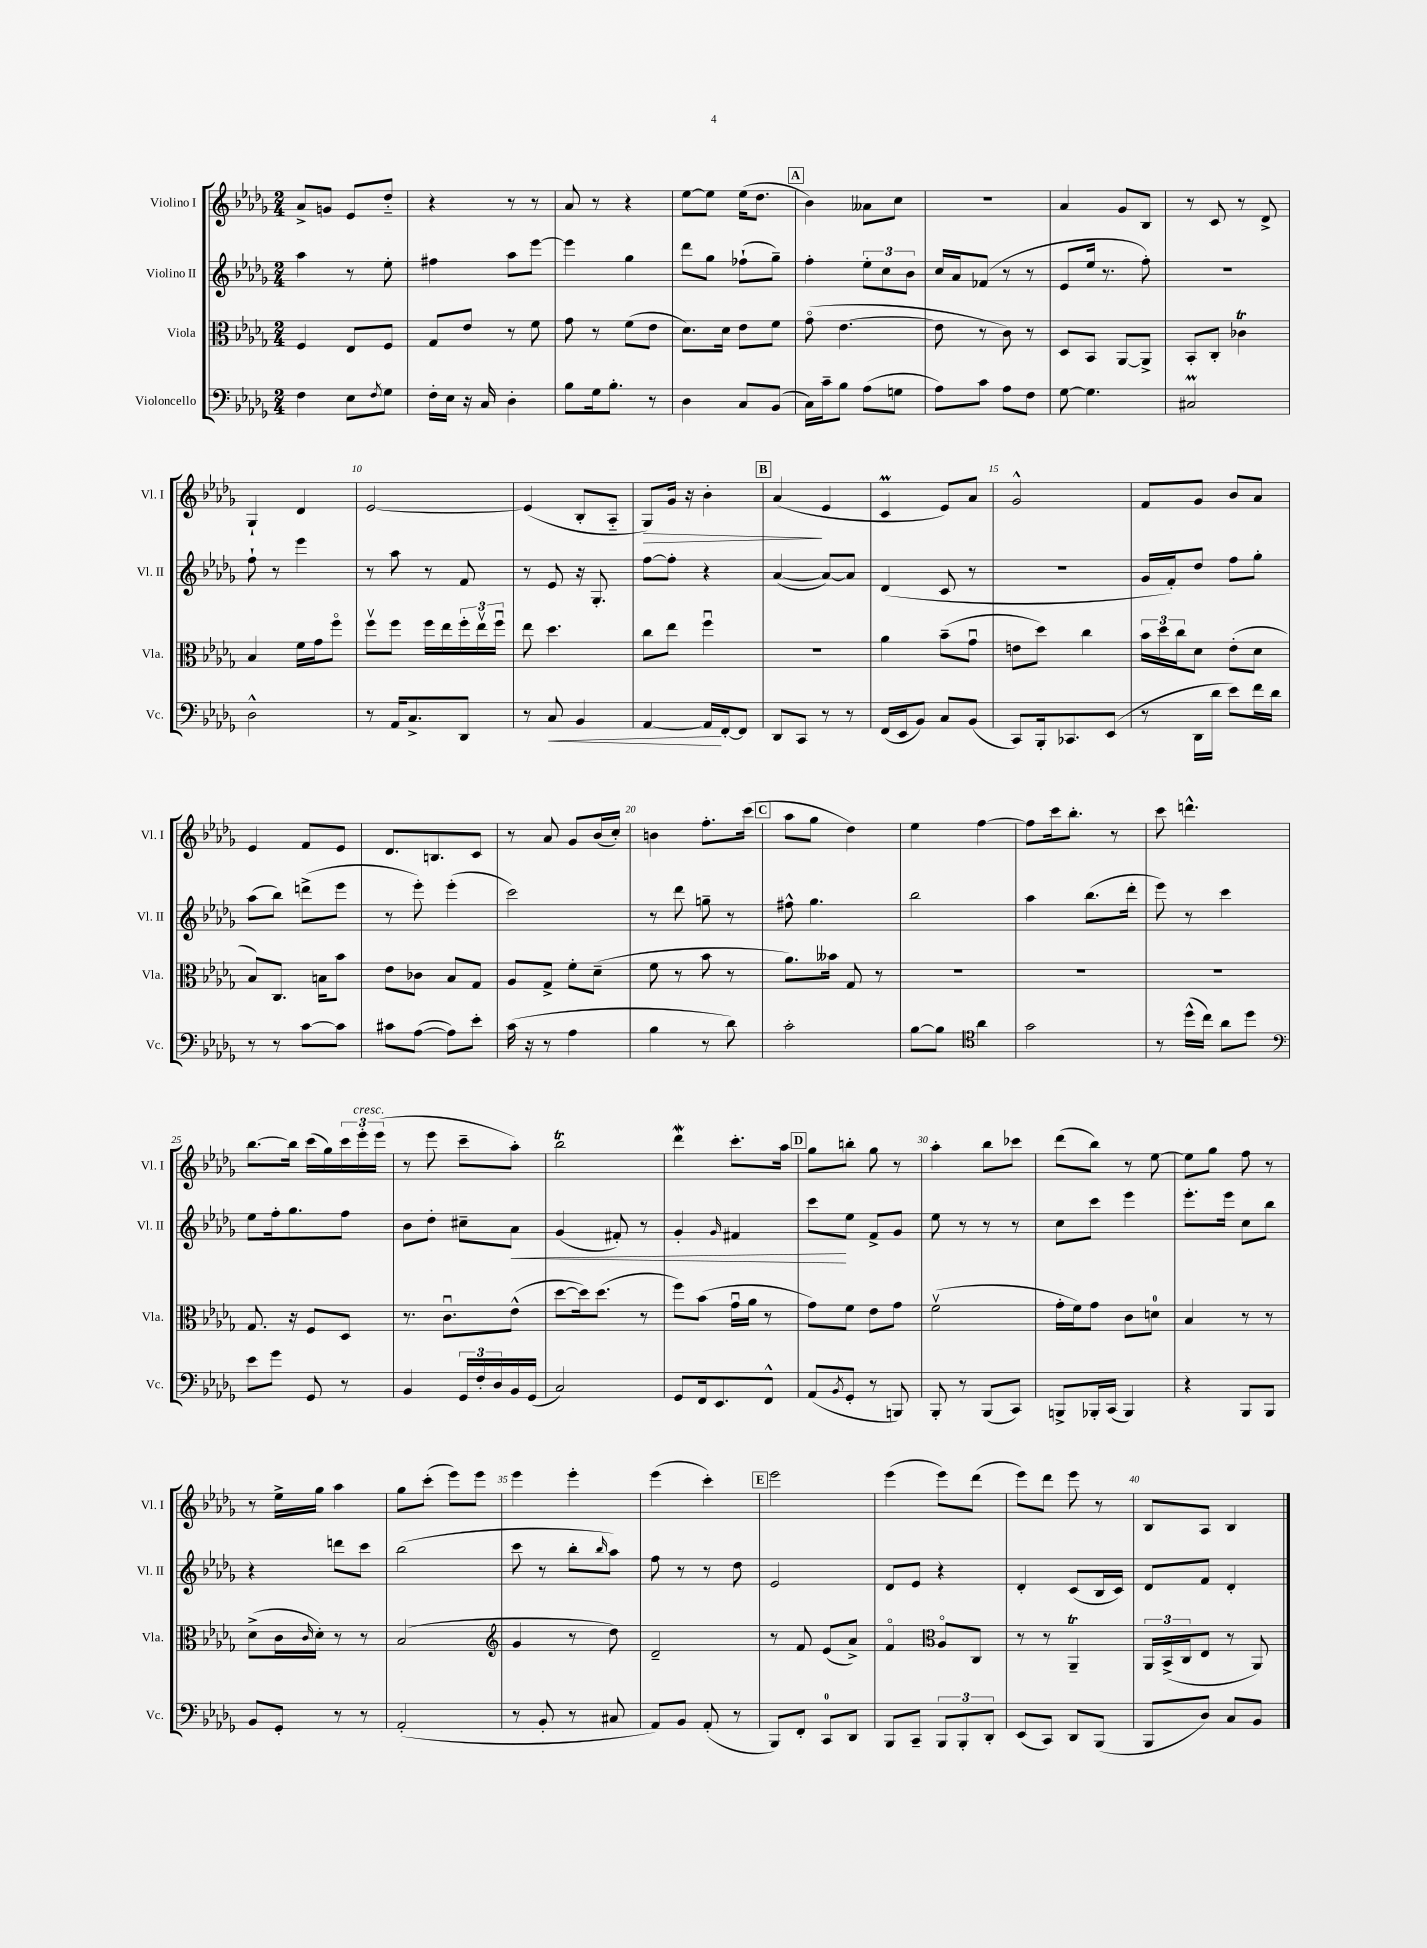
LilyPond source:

<<
\new StaffGroup <<
\new Staff = "s0" \with { instrumentName = "Violino I" shortInstrumentName = "Vl. I" } {
    \clef treble \key des \major \numericTimeSignature \time 2/4
    aes'8-> g'8 ees'8 des''8-_ |
    r4 r8 r8 |
    aes'8 r8 r4 |
    ees''8~ ees''8 ees''16( des''8. |
    \mark \markup { \box "A" } bes'4) aeses'8 c''8 |
    R2 |
    aes'4 ges'8 bes8 |
    r8 c'8 r8 des'8-> |
    ges4-! des'4 |
    ees'2~ |
    ees'4( bes8-. aes8-_ |
    ges8\>) ges'16 r16 bes'4-. |
    \mark \markup { \box "B" } aes'4\!( ees'4 |
    c'4\prall ees'8) aes'8 |
    ges'2-^ |
    f'8 ges'8 bes'8 aes'8 |
    ees'4 f'8 ees'8 |
    des'8. b8. c'8 |
    r8 aes'8 ges'8 bes'16( c''16-.) |
    b'4 f''8.-. c'''16( |
    \mark \markup { \box "C" } aes''8 ges''8 des''4) |
    ees''4 f''4~ |
    f''8 c'''16 bes''8.-. r8 |
    c'''8 d'''4.-^ |
    bes''8.~ bes''16 c'''16( ges''16) \tuplet 3/2 { c'''16 ees'''16-.^\markup { \italic "cresc." } ees'''16( } |
    r8 ees'''8 c'''8-- aes''8-.) |
    bes''2\trill |
    des'''4\mordent c'''8.-. aes''16 |
    \mark \markup { \box "D" } ges''8 b''8-. ges''8 r8 |
    aes''4-. bes''8 ces'''8 |
    des'''8( bes''8) r8 ees''8~ |
    ees''8 ges''8 f''8 r8 |
    r8 ees''16-> ges''16 aes''4 |
    ges''8 c'''8-.( ees'''8) ees'''8 |
    ees'''4 ees'''4-. |
    ees'''4( c'''4-.) |
    \mark \markup { \box "E" } ees'''2 |
    ees'''4( ees'''8) des'''8( |
    ees'''8) des'''8 ees'''8 r8 |
    bes8 aes8 bes4 \bar "|." |
}
\new Staff = "s1" \with { instrumentName = "Violino II" shortInstrumentName = "Vl. II" } {
    \clef treble \key des \major \numericTimeSignature \time 2/4
    aes''4 r8 ees''8-. |
    fis''4 aes''8 ees'''8~ |
    ees'''4 ges''4 |
    des'''8 ges''8 fes''8-!( ges''8--) |
    \mark \markup { \box "A" } f''4-. \tuplet 3/2 { ees''8-. c''8 bes'8 } |
    c''16 aes'16 fes'8( r8 r8 |
    ees'8 ees''16 r8. f''8-.) |
    R2 |
    f''8-! r8 ees'''4 |
    r8 aes''8 r8 f'8 |
    r8 ees'8 r16 ges8.-. |
    f''8~ f''8-. r4 |
    \mark \markup { \box "B" } aes'4~( aes'8~) aes'8 |
    des'4( c'8 r8 |
    r2 |
    ges'16 f'16-.) des''8 f''8 ges''8-. |
    aes''8( bes''8) d'''8->( ees'''8 |
    r8 ees'''8-.) ees'''4-.( |
    c'''2) |
    r8 des'''8 g''8-- r8 |
    \mark \markup { \box "C" } fis''8-^ ges''4. |
    bes''2 |
    aes''4 bes''8.( des'''16-. |
    ees'''8) r8 c'''4 |
    ees''8 f''16-. ges''8. f''8 |
    bes'8 des''8-. cis''8-- aes'8\< |
    ges'4( fis'8-.) r8 |
    ges'4-. \grace { ges'16 } fis'4 |
    \mark \markup { \box "D" } c'''8\! ees''8 f'8-> ges'8 |
    ees''8 r8 r8 r8 |
    c''8 c'''8 ees'''4 |
    ees'''8.-. ees'''16 c''8 bes''8 |
    r4 d'''8 c'''8 |
    bes''2( |
    c'''8 r8 bes''8-. \grace { bes''16 } aes''8) |
    f''8 r8 r8 des''8 |
    \mark \markup { \box "E" } ees'2 |
    des'8 ees'8 r4 |
    des'4-. c'8( bes16 c'16) |
    des'8 f'8 des'4-. \bar "|." |
}
\new Staff = "s2" \with { instrumentName = "Viola" shortInstrumentName = "Vla." } {
    \clef alto \key des \major \numericTimeSignature \time 2/4
    f4 ees8 f8 |
    ges8 ees'8 r8 f'8 |
    ges'8 r8 f'8( ees'8 |
    des'8.) des'16 ees'8 f'8 |
    \mark \markup { \box "A" } ges'8\flageolet( ees'4.~ |
    ees'8 r8 c'8) r8 |
    des8 bes,8 aes,8~ aes,8-> |
    bes,8-. c8-. ces'4\trill |
    bes4 f'16 ges'16 f''8\flageolet |
    f''8\upbow f''8 f''16 ees''16 \tuplet 3/2 { f''16-. ees''16\upbow f''16\downbow } |
    ees''8 des''4. |
    c''8 ees''8 f''4\downbow |
    \mark \markup { \box "B" } R2 |
    aes'4 bes'8--( ges'8\downbow |
    e'8 des''8) c''4 |
    \tuplet 3/2 { bes'16 des''16 c''16 } des'8 ees'8-.( des'8 |
    bes8) c8. b16 bes'8 |
    ees'8 ces'8 bes8 ges8 |
    aes8 ges8-> f'8-. des'8--( |
    f'8 r8 bes'8 r8 |
    \mark \markup { \box "C" } aes'8.) beses'16 ges8 r8 |
    R2 |
    R2 |
    R2 |
    ges8. r16 f8 des8 |
    r8. c'8.\downbow ees'8-^( |
    des''8~ des''16) des''8.( r8 |
    f''8) bes'8( ges'16\downbow aes'16 r8 |
    \mark \markup { \box "D" } ges'8) f'8 ees'8 ges'8 |
    f'2\upbow( |
    ges'16-. f'16) ges'8 c'8 d'8-0 |
    bes4 r8 r8 |
    des'8->( c'16 \grace { c'16 } des'16-.) r8 r8 |
    bes2( |
    \clef treble ges'4 r8 des''8) |
    des'2-- |
    \mark \markup { \box "E" } r8 f'8 ees'8( aes'8->) |
    f'4\flageolet \clef alto aes8\flageolet c8 |
    r8 r8 aes,4--\trill |
    \tuplet 3/2 { aes,16 bes,16->( c16 } ees8 r8 aes,8) \bar "|." |
}
\new Staff = "s3" \with { instrumentName = "Violoncello" shortInstrumentName = "Vc." } {
    \clef bass \key des \major \numericTimeSignature \time 2/4
    f4 ees8 \acciaccatura { f8 } ges8 |
    f16-. ees16 r16 c16 des4-. |
    bes8 ges16 bes8.-. r8 |
    des4 c8 bes,8( |
    \mark \markup { \box "A" } c16) c'16-- bes8 aes8( g8 |
    aes8) c'8 aes8 f8 |
    ges8~ ges4. |
    cis2\prall |
    des2-^ |
    r8 aes,16 c8.-> des,8 |
    r8 c8\< bes,4 |
    aes,4~ aes,16\! f,16~-. f,8 |
    \mark \markup { \box "B" } des,8 c,8 r8 r8 |
    f,16( ees,16 bes,8) c8 bes,8( |
    c,8) bes,,16-. ces,8. ees,8( |
    r8 des,16 des'16 ees'8) f'16 des'16 |
    r8 r8 c'8~ c'8 |
    cis'8 aes8~( aes8) ees'8-. |
    c'16( r16 r8 aes4 |
    bes4 r8 des'8) |
    \mark \markup { \box "C" } c'2-. |
    bes8~ bes8 \clef tenor aes'4 |
    ges'2 |
    r8 des''16-^( c''16) aes'8 des''8 |
    \clef bass ees'8 ges'8 ges,8 r8 |
    bes,4 \tuplet 3/2 { ges,16 f16-. des16 } bes,16 ges,16( |
    c2) |
    ges,8 f,16 ees,8. f,8-^ |
    \mark \markup { \box "D" } aes,8( \acciaccatura { bes,8 } ges,8-. r8 b,,8) |
    bes,,8-. r8 bes,,8( c,8) |
    b,,8-> bes,,16-. c,16( bes,,4) |
    r4 bes,,8 bes,,8 |
    bes,8 ges,8-. r8 r8 |
    aes,2-.( |
    r8 bes,8-. r8 cis8 |
    aes,8) bes,8 aes,8-.( r8 |
    \mark \markup { \box "E" } bes,,8) f,8-. c,8-0 des,8 |
    bes,,8 c,8-- \tuplet 3/2 { bes,,8 bes,,8-. des,8-. } |
    ees,8( c,8) des,8 bes,,8( |
    bes,,8 des8) c8 bes,8 \bar "|." |
}
>>
>>
\layout { \context { \Score \override BarNumber.break-visibility = ##(#f #t #t) barNumberVisibility = #(every-nth-bar-number-visible 5) } }
